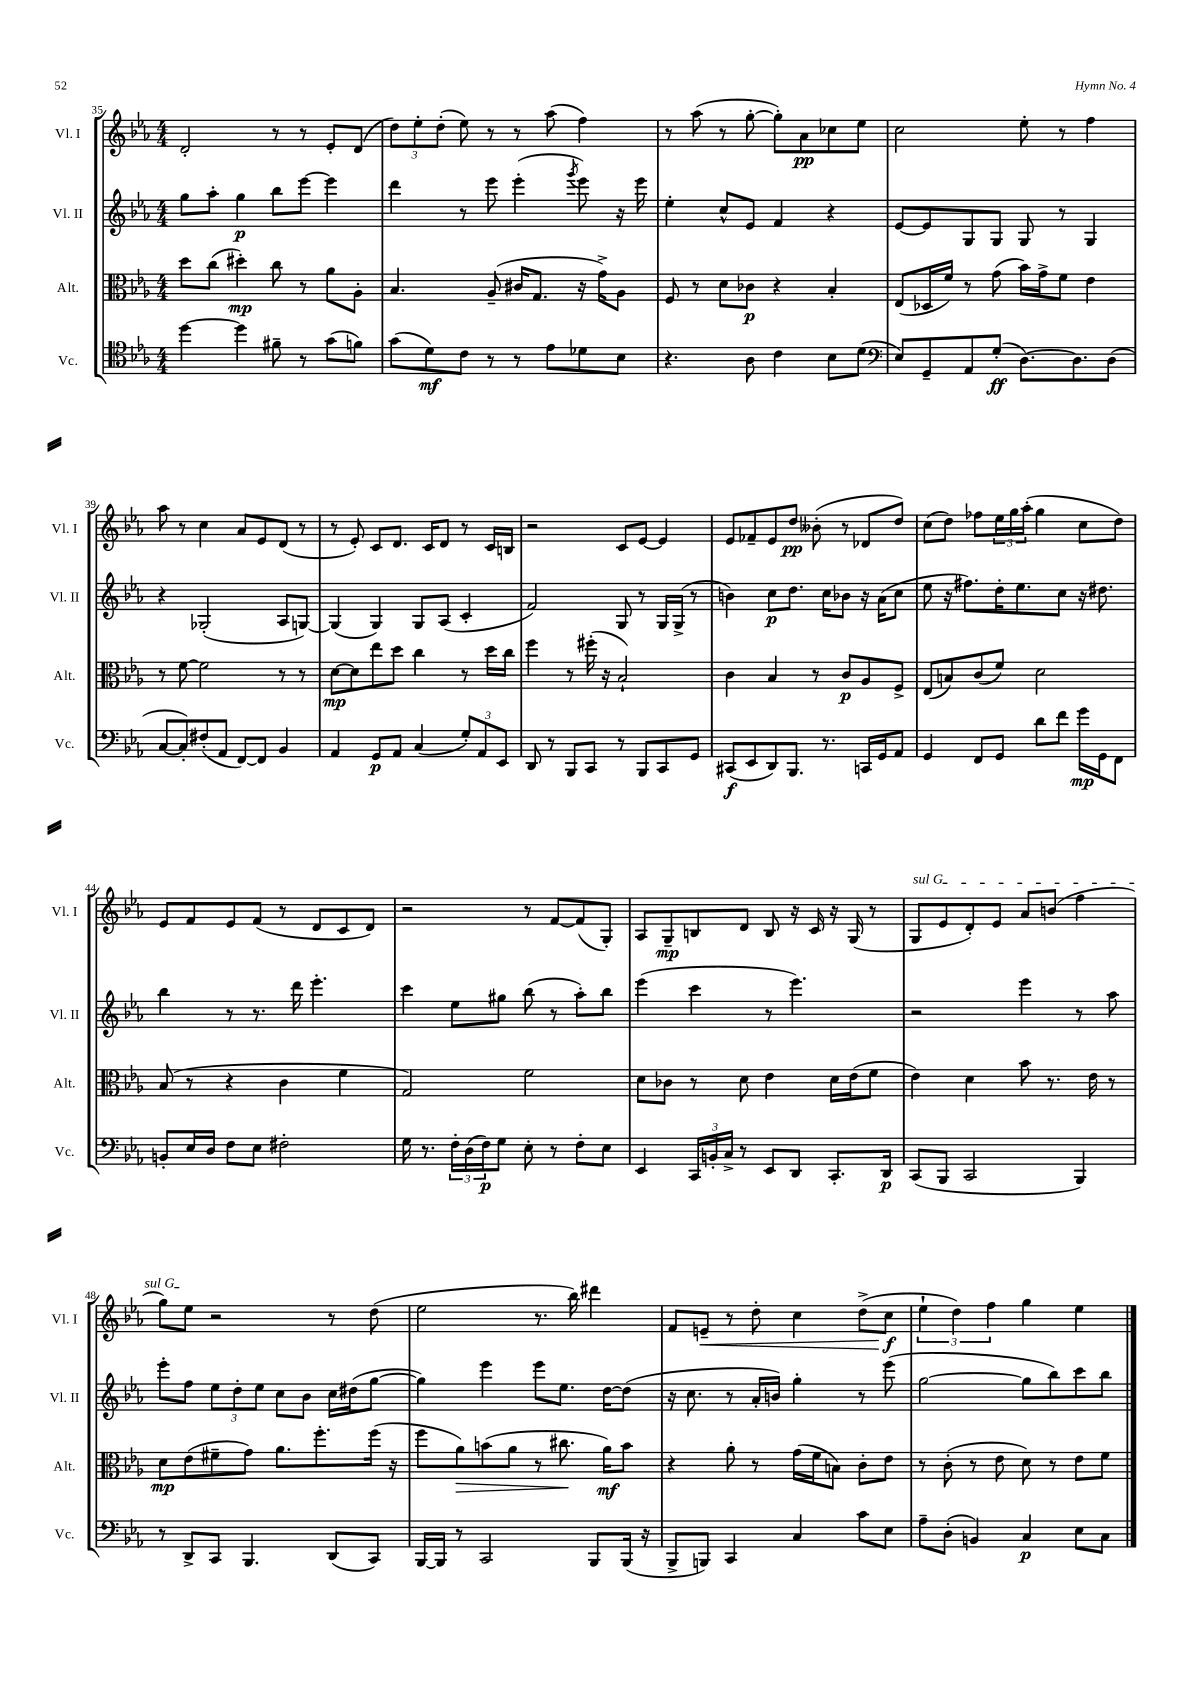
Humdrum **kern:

**kern	**dynam	**kern	**dynam	**kern	**dynam	**kern	**dynam
*part4	*part4	*part3	*part3	*part2	*part2	*part1	*part1
*staff4	*staff4	*staff3	*staff3	*staff2	*staff2	*staff1	*staff1
*I"Vc.	*	*I"Alt.	*	*I"Vl. II	*	*I"Vl. I	*
*I'Vc.	*	*I'Alt.	*	*I'Vl. II	*	*I'Vl. I	*
*clefC4	*	*clefC3	*	*clefG2	*	*clefG2	*
*k[b-e-a-]	*	*k[b-e-a-]	*	*k[b-e-a-]	*	*k[b-e-a-]	*
*M4/4	*	*M4/4	*	*M4/4	*	*M4/4	*
=35	=35	=35	=35	=35	=35	=35	=35
[4dd\	.	8dd\L	.	8gg\L	.	2d'/	.
.	.	(8cc\J	.	8aa-'\J	.	.	.
4dd\]	.	4dd#X'\)	mp	4gg\	p	.	.
8f#X~\	.	8cc\	.	8bb-\L	.	8r	.
8r	.	8r	.	[8eee-\J	.	8r	.
(8g\L	.	8a-\L	.	4eee-\]	.	8e-'/L	.
8fn\J)	.	8A-'\J	.	.	.	(8d/J	.
=36	=36	=36	=36	=36	=36	=36	=36
(8g\L	.	4.B-/	.	4ddd\	.	12dd\L)	.
.	.	.	.	.	.	12ee-'\	.
8d\)	mf	.	.	.	.	.	.
.	.	.	.	.	.	(12dd'\J	.
8c\J	.	.	.	8r	.	8ee-\)	.
8r	.	(8A-~/	.	8eee-\	.	8r	.
8r	.	16c#X/KL	.	(4eee-'\	.	8r	.
.	.	8.G/J	.	.	.	.	.
8e-\L	.	.	.	.	.	(8aa-\	.
.	.	.	.	8qggg/	.	.	.
8d-X\	.	16r	.	8eee-\)	.	4ff\)	.
.	.	16g^\KL)	.	.	.	.	.
8B-\J	.	8A-\J	.	16r	.	.	.
.	.	.	.	16eee-\	.	.	.
=37	=37	=37	=37	=37	=37	=37	=37
4.r	.	8F/	.	4ee-'\	.	8r	.
.	.	8r	.	.	.	(8aa-\	.
.	.	8d\L	.	8cc^^/L	.	8r	.
8A-\	.	8c-X\J	p	8e-/J	.	[8gg'\	.
4c\	.	4r	.	4f/	.	8gg'\L])	.
.	.	.	.	.	.	8a-\	pp
8B-\L	.	4B-'/	.	4r	.	8cc-X\	.
(8d\J	.	.	.	.	.	8ee-\J	.
=38	=38	=38	=38	=38	=38	=38	=38
*clefF4	*	*	*	*	*	*	*
8E-/L)	.	(8E-/L	.	[8e-/L	.	2cc\	.
8GG~/	.	16D-X/L	.	8e-/]	.	.	.
.	.	16f/JJ)	.	.	.	.	.
8AA-/	.	8r	.	8G/	.	.	.
(8G'/J	ff	(8g\	.	8G/J	.	.	.
[8.D\L)	.	16b-\LL)	.	8G/	.	8ee-'\	.
.	.	16g^\J	.	.	.	.	.
.	.	8f\J	.	8r	.	8r	.
8.D\]	.	.	.	.	.	.	.
.	.	4e-\	.	4G/	.	4ff\	.
(8D\J	.	.	.	.	.	.	.
!!LO:LB:g=z
=39	=39	=39	=39	=39	=39	=39	=39
[8C/L	.	8r	.	4r	.	8aa-\	.
8C'/])	.	[8f\	.	.	.	8r	.
(8F#X'/	.	2f\]	.	(2G-X'/	.	4cc\	.
8AA-/J	.	.	.	.	.	.	.
[8FF/L)	.	.	.	.	.	8a-/L	.
8FF/J]	.	.	.	.	.	8e-/	.
4BB-/	.	8r	.	8A-/L	.	(8d/J	.
.	.	8r	.	[8Gn/J)	.	8r	.
=40	=40	=40	=40	=40	=40	=40	=40
4AA-/	.	[8d\L	mp	(4G/]	.	8r	.
.	.	8d\]	.	.	.	8e-'/)	.
8GG/L	p	8ee-\	.	4G/)	.	8c/L	.
8AA-/J	.	8dd\J	.	.	.	8.d/J	.
(4C/	.	4cc\	.	8G/L	.	.	.
.	.	.	.	.	.	16c/KL	.
.	.	.	.	(8A-/J	.	8d/J	.
12G'/L)	.	8r	.	4c'/	.	8r	.
12AA-/	.	.	.	.	.	.	.
.	.	16dd\LL	.	.	.	16c/LL	.
12EE-/J	.	.	.	.	.	.	.
.	.	16cc\JJ	.	.	.	16Bn/JJ	.
=41	=41	=41	=41	=41	=41	=41	=41
8DD/	.	4ff\	.	2f/)	.	2r	.
8r	.	.	.	.	.	.	.
8BBB-/L	.	8r	.	.	.	.	.
8CC/J	.	(16ff#X'\	.	.	.	.	.
.	.	16r	.	.	.	.	.
8r	.	2B-`/)	.	8G/	.	8c/L	.
8BBB-/L	.	.	.	8r	.	[8e-/J	.
8CC/	.	.	.	16G/LL	.	4e-/]	.
.	.	.	.	(16G^/JJ	.	.	.
8GG/J	.	.	.	8r	.	.	.
=42	=42	=42	=42	=42	=42	=42	=42
(8CC#X/L	f	4c\	.	4bn\)	.	8e-/L	.
8EE-/	.	.	.	.	.	8f-X~/	.
8DD/)	.	4B-/	.	8cc\L	p	8e-/	.
8.BBB-/J	.	.	.	8.dd\J	.	8dd/J	pp
.	.	8r	.	.	.	(8b--X'\	.
8.r	.	.	.	16cc\KL	.	.	.
.	.	8c/L	p	8b-X\J	.	8r	.
16CCn/LL	.	8A-/	.	16r	.	8d-X/L	.
16GG/J	.	.	.	(16a-\KL	.	.	.
8AA-/J	.	8F^/J	.	8cc\J	.	8dd/J)	.
=43	=43	=43	=43	=43	=43	=43	=43
4GG/	.	(8E-/L	.	8ee-\	.	(8cc\L	.
.	.	8Bn/)	.	16r	.	8dd\J)	.
.	.	.	.	8.ff#X\L)	.	.	.
8FF/L	.	(8c/	.	.	.	8ff-X\L	.
8GG/J	.	8f/J)	.	16dd'\K	.	24ee-\L	.
.	.	.	.	.	.	24gg\	.
.	.	.	.	8.ee-\	.	.	.
.	.	.	.	.	.	(24aa-'\JJ	.
8d\L	.	2d\	.	.	.	4gg\	.
8f\J	.	.	.	8cc\J	.	.	.
16g\LL	mp	.	.	16r	.	8cc\L	.
16GG\J	.	.	.	8.dd#X\	.	.	.
8FF\J	.	.	.	.	.	8dd\J)	.
!!LO:LB:g=z
=44	=44	=44	=44	=44	=44	=44	=44
8BBn'/L	.	(8B-/	.	4bb-\	.	8e-/L	.
16E-/L	.	8r	.	.	.	8f/	.
16D/JJ	.	.	.	.	.	.	.
8F\L	.	4r	.	8r	.	8e-/	.
8E-\J	.	.	.	8.r	.	(8f/J	.
2F#X'\	.	4c\	.	.	.	8r	.
.	.	.	.	16ddd\	.	.	.
.	.	.	.	4.eee-'\	.	8d/L	.
.	.	4f\	.	.	.	8c/	.
.	.	.	.	.	.	8d/J)	.
=45	=45	=45	=45	=45	=45	=45	=45
16G\	.	2G/)	.	4ccc\	.	2r	.
8.r	.	.	.	.	.	.	.
24F'\LL	.	.	.	8ee-\L	.	.	.
(24D\	.	.	.	.	.	.	.
24F\J)	p	.	.	.	.	.	.
8G\J	.	.	.	8gg#X\J	.	.	.
8E-'\	.	2f\	.	(8bb-\	.	8r	.
8r	.	.	.	8r	.	[8f/L	.
8F'\L	.	.	.	8aa-'\L)	.	(8f/]	.
8E-\J	.	.	.	8bb-\J	.	8G'/J)	.
=46	=46	=46	=46	=46	=46	=46	=46
4EE-/	.	8d\L	.	(4eee-\	.	8A-/L	.
.	.	8c-X\J	.	.	.	8G~/	mp
24CC/LL	.	8r	.	4ccc\	.	8Bn/	.
24BBn'/	.	.	.	.	.	.	.
24C^/JJ	.	.	.	.	.	.	.
8r	.	8d\	.	.	.	8d/J	.
8EE-/L	.	4e-\	.	8r	.	8B/	.
8DD/J	.	.	.	4.eee-\)	.	16r	.
.	.	.	.	.	.	16c/	.
8.CC'/L	.	16d\LL	.	.	.	16r	.
.	.	(16e-\J	.	.	.	(16G/	.
.	.	8f\J	.	.	.	8r	.
16DD/Jk	p	.	.	.	.	.	.
=47	=47	=47	=47	=47	=47	=47	=47
!	!	!	!	!	!	!LO:TX:a:i:t=sul G	!
(8CC/L	.	4e-\)	.	2r	.	8G/L	.
8BBB-/J	.	.	.	.	.	8e-/	.
2CC/	.	4d\	.	.	.	8d'/)	.
.	.	.	.	.	.	8e-/J	.
.	.	8b-\	.	4eee-\	.	8a-/L	.
.	.	8.r	.	.	.	(8bn/J	.
4BBB-/)	.	.	.	8r	.	4ff\	.
.	.	16e-\	.	.	.	.	.
.	.	8r	.	8aa-\	.	.	.
!!LO:LB:g=z
=48	=48	=48	=48	=48	=48	=48	=48
8r	.	8d\L	mp	8eee-'\L	.	8gg\L)	.
8DD^/L	.	(8e-\	.	8ff\J	.	8ee-\J	.
8CC/J	.	8f#X~\	.	12ee-\L	.	2r	.
.	.	.	.	12dd'\	.	.	.
4.BBB-/	.	8g\J)	.	.	.	.	.
.	.	.	.	12ee-\J	.	.	.
.	.	8.a-\L	.	8cc\L	.	.	.
.	.	.	.	8b-\J	.	.	.
.	.	8.ff'\	.	.	.	.	.
(8DD/L	.	.	.	16cc\LL	.	8r	.
.	.	.	.	(16dd#X\J	.	.	.
8CC/J)	.	(16ff\Jk	.	[8gg\J	.	(8dd\	.
.	.	16r	.	.	.	.	.
=49	=49	=49	=49	=49	=49	=49	=49
[16BBB-/LL	.	8ff\L	.	4gg\])	.	2ee-\	.
16BBB-/JJ]	.	.	.	.	.	.	.
!	!	!	!LO:HP:b	!	!	!	!
8r	.	8a-\)	>	.	.	.	.
2CC/	.	(8bn\	.	4eee-\	.	.	.
.	.	8a-\J	.	.	.	.	.
.	.	8r	.	8eee-\L	.	8.r	.
.	.	8.cc#X\	.	8.ee-\J	.	.	.
.	.	.	.	.	.	16bb-\)	.
8BBB-/L	.	.	.	.	.	4ddd#X\	.
.	.	16a-\KL)	] mf	[16dd\KL	.	.	.
(16BBB-/Jk	.	8b\J	.	(8dd\J]	.	.	.
16r	.	.	.	.	.	.	.
=50	=50	=50	=50	=50	=50	=50	=50
8BBB-^/L	.	4r	.	16r	.	8f/L	.
.	.	.	.	8.cc\	.	.	.
!	!	!	!	!	!	!	!LO:HP:b
8BBBn/J)	.	.	.	.	.	8en~/J	<
4CC/	.	8a-'\	.	8r	.	8r	.
.	.	8r	.	16a-'/LL	.	8dd'\	.
.	.	.	.	16bn/JJ)	.	.	.
4C/	.	(16g\LL	.	4gg'\	.	4cc\	.
.	.	16f\J	.	.	.	.	.
.	.	8Bn\J)	.	.	.	.	.
8c\L	.	8c'\L	.	8r	.	(8dd^\L	.
8E-\J	.	8e-\J	.	(8eee-\	.	8cc\J	f
.	.	.	.	.	.	.	[
=51	=51	=51	=51	=51	=51	=51	=51
8A-~\L	.	8r	.	[2gg\	.	6ee-`\	.
(8D'\J	.	(8c'\	.	.	.	.	.
.	.	.	.	.	.	6dd\)	.
4BBn/)	.	8r	.	.	.	.	.
.	.	.	.	.	.	6ff\	.
.	.	8e-\	.	.	.	.	.
4C/	p	8d\)	.	8gg\L]	.	4gg\	.
.	.	8r	.	8bb-\)	.	.	.
8E-\L	.	8e-\L	.	8ccc\	.	4ee-\	.
8C\J	.	8f\J	.	8bb-\J	.	.	.
==	==	==	==	==	==	==	==
*-	*-	*-	*-	*-	*-	*-	*-
